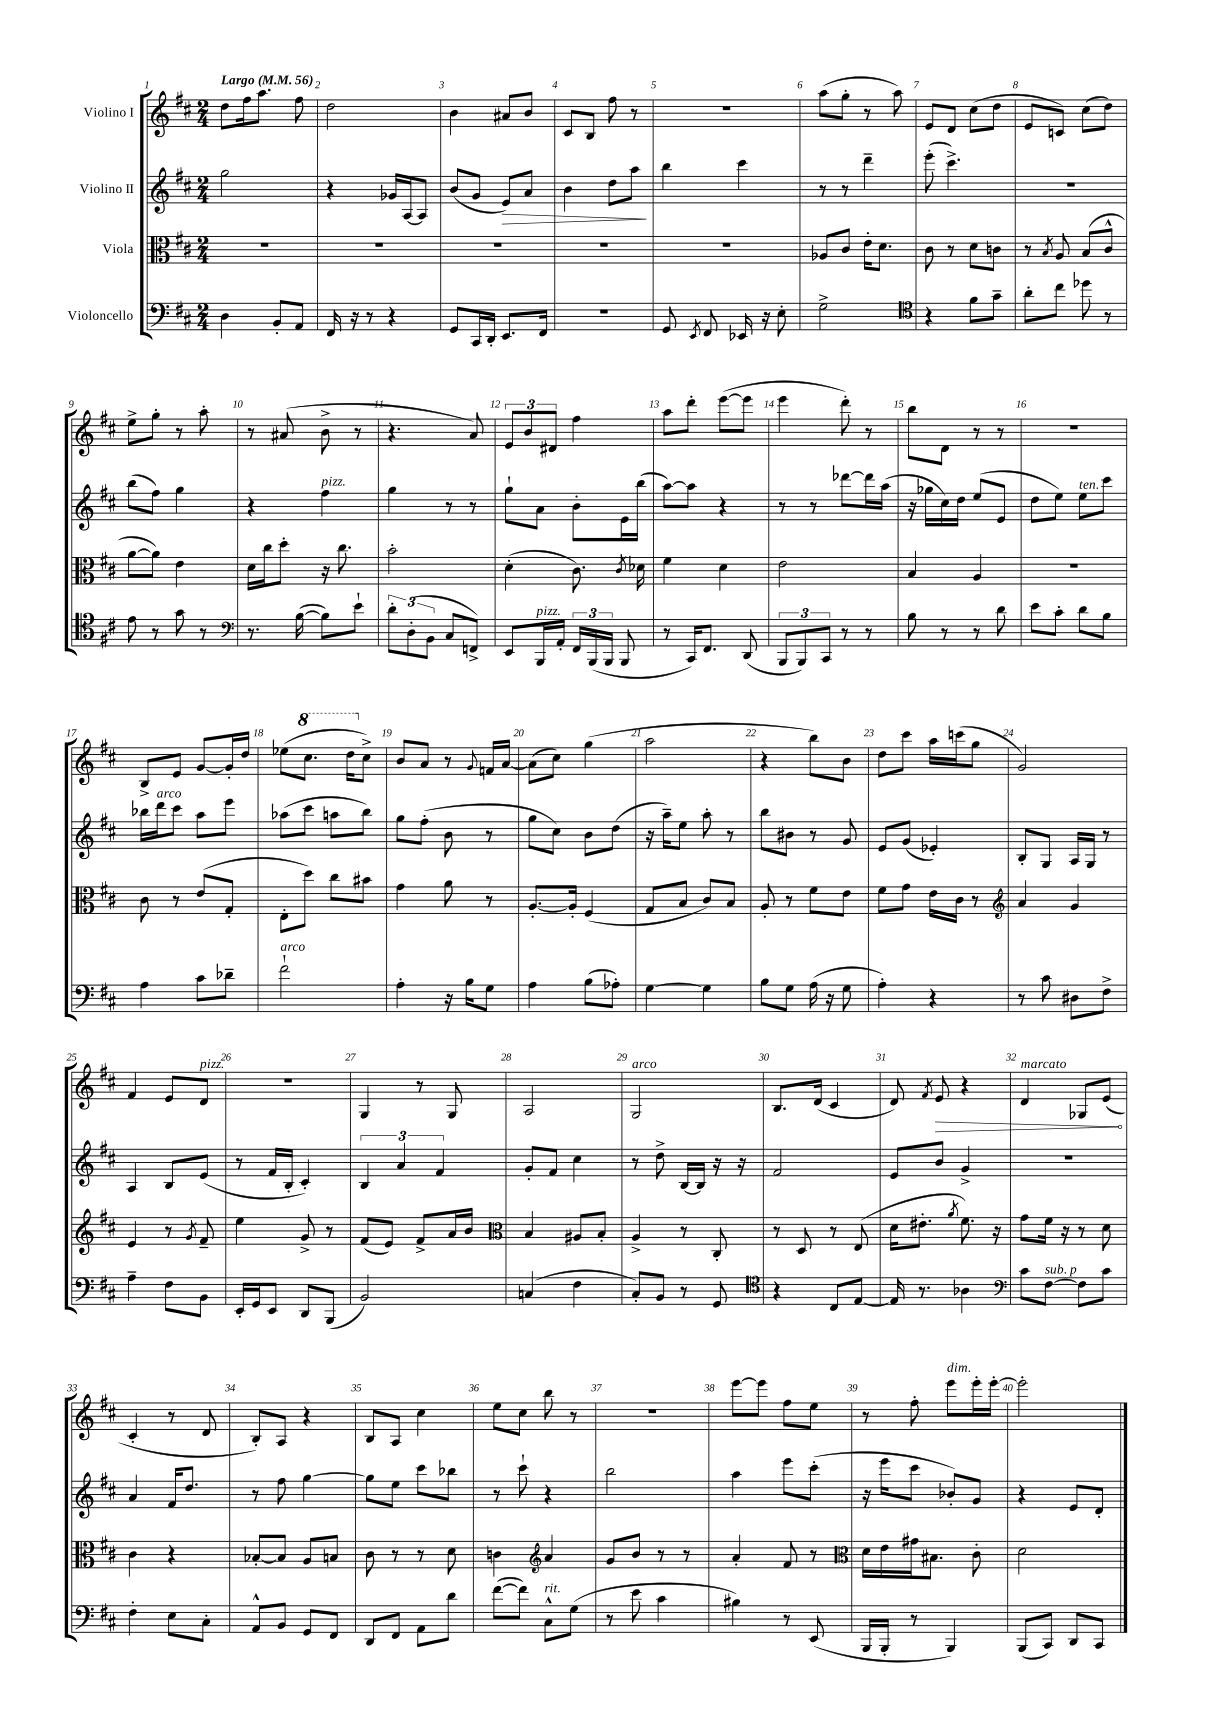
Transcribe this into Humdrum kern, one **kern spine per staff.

**kern	**kern	**kern	**kern
*staff4	*staff3	*staff2	*staff1
*clefF4	*clefC3	*clefG2	*clefG2
*k[f#c#]	*k[f#c#]	*k[f#c#]	*k[f#c#]
*M2/4	*M2/4	*M2/4	*M2/4
*MM56	*MM56	*MM56	*MM56
4D	2r	2gg	8dd
.	.	.	16ff#
.	.	.	8.aa
8BB'	.	.	.
8AA	.	.	8ff#
=	=	=	=
16FF#	2r	4r	2dd
16r	.	.	.
8r	.	.	.
4r	.	16g-	.
.	.	[16A	.
.	.	8A]	.
=	=	=	=
8GG	2r	(8b	4b
16CC#	.	8g	.
16DD'	.	.	.
8.EE	.	8e)	8a#
.	.	8a	8b
16FF#	.	.	.
=	=	=	=
2r	2r	4b	8c#
.	.	.	8B
.	.	8dd	8ff#
.	.	8aa	8r
=	=	=	=
8GG	2r	4bb	2r
8qEE	.	.	.
8FF#	.	.	.
16EE-	.	4ccc#	.
16r	.	.	.
8E'	.	.	.
=	=	=	=
2G^	8A-	8r	(8aa
.	8c#	8r	8gg'
.	16e'	4ddd~	8r
.	8.d	.	.
.	.	.	8aa)
=	=	=	=
*clefC4	*	*	*
4r	8c#	(8eee'	8e
.	8r	4.ccc#^)	8d
8f#	8d	.	(8cc#
8g~	8c	.	8dd
=	=	=	=
8a'	8r	2r	8e
.	8qB	.	.
8cc#	8A	.	8c)
8dd-	(8B	.	(8cc#
8r	8c#^^	.	8dd)
=	=	=	=
8e	[8a	(8bb	8ee^
8r	8a])	8ff#)	8gg'
8g	4e	4gg	8r
8r	.	.	8aa'
=	=	=	=
*clefF4	*	*	*
8.r	16d	4r	8r
.	16cc#	.	.
.	8dd'	.	(8a#
([16B	.	.	.
8B])	16r	4ff#	8b^
.	8.cc#	.	.
8e`	.	.	8r
=	=	=	=
12d'	2b'	4gg	4.r
(12D'	.	.	.
12BB	.	.	.
8C#	.	8r	.
8FF^)	.	8r	8a)
=	=	=	=
8EE	(4d'	8gg`	12e
.	.	.	12b
16BBB	.	8a	.
.	.	.	12d#
16AA'	.	.	.
24FF#	8.c#)	8b'	4ff#
(24BBB	.	.	.
24BBB	.	.	.
8BBB	.	16e	.
.	8qc#	.	.
.	16d-	(16bb	.
=	=	=	=
8r	4f#	[8aa)	8aa
16CC#)	.	8aa]	8ddd'
8.FF#	.	.	.
.	4d	4r	([8eee
(8DD	.	.	8eee]
=	=	=	=
12BBB	2e	8r	4eee
12BBB)	.	.	.
.	.	8r	.
12CC#	.	.	.
8r	.	[8ddd-	8ddd')
8r	.	16ddd-]	8r
.	.	(16aa	.
=	=	=	=
8B	4B	16r	8bb
.	.	16gg-	.
8r	.	16cc#)	8d
.	.	16dd	.
8r	4A	(8ee	8r
8d	.	8e	8r
=	=	=	=
8e	2r	8dd	2r
8c#'	.	8ee)	.
8d	.	8ee	.
8B	.	8ccc#	.
=	=	=	=
4A	8c#	16bb-	8B^
.	.	16ddd	.
.	8r	8ccc#	8e
8c#	(8e	8aa	[8g
8d-~	8G'	8eee	16g']
.	.	.	16dd
=	=	=	=
2f#`	8E'	(8aa-	(8ee-
.	8dd)	8ccc#	8.ccc#
.	8cc#	8aa	.
.	.	.	16ddd
.	8b#	8bb)	8cc#^)
=	=	=	=
4A'	4g	8gg	8b
.	.	(8ff#'	8a
16r	8a	8b	8r
16B	.	.	.
.	.	.	8qqg
8G	8r	8r	16f
.	.	.	[16a
=	=	=	=
4A	[8.A'	8gg	(8a]
.	.	8cc#)	8cc#)
.	16A']	.	.
(8B	(4F#	8b	(4gg
8A-')	.	(8dd	.
=	=	=	=
[4G	8G	16r	2aa
.	.	16aa~)	.
.	8B	8ee	.
4G]	8c#)	8aa'	.
.	8B	8r	.
=	=	=	=
8B	8A'	8bb	4r
8G	8r	8b#	.
(16A	8f#	8r	8bb)
16r	.	.	.
8G	8e	8g	8b
=	=	=	=
4A')	8f#	8e	8dd
.	8g	(8g	8ccc#
4r	16e	4e-')	16aa
.	16c#	.	(16ccc
.	8r	.	8gg
=	=	=	=
*	*clefG2	*	*
8r	4a	8B'	2g)
8c#	.	8G	.
8D#	4g	16A	.
.	.	16G	.
8F#^	.	8r	.
=	=	=	=
4A~	4e	4A	4f#
8F#	8r	8B	8e
.	8qg	.	.
8BB	8f#~	(8e	8d
=	=	=	=
16EE'	4ee	8r	2r
16GG	.	.	.
8EE	.	16f#	.
.	.	16B'	.
8DD	8g^	4c#')	.
(8BBB	8r	.	.
=	=	=	=
2BB)	(8f#	6B	4G
.	8e)	.	.
.	.	6a	.
.	8f#^	.	8r
.	.	6f#	.
.	16a	.	8G
.	16b	.	.
=	=	=	=
*	*clefC3	*	*
(4C	4B	8g'	2A
.	.	8f#	.
4F#	8A#	4cc#	.
.	8B'	.	.
=	=	=	=
8C#')	4A^	8r	2G
8BB	.	8dd^	.
8r	8r	[16B	.
.	.	16B]	.
8GG	8C#'	16r	.
.	.	16r	.
=	=	=	=
*clefC4	*	*	*
4r	8r	2f#	8.B
.	8D	.	.
.	.	.	(16d
8C#	8r	.	4c#
[8E	(8E	.	.
=	=	=	=
16E]	16d	8e	8d)
8.r	8.e#'	.	.
.	.	.	8qf#
.	.	8b	8e
.	8qa	.	.
4A-	8.f#)	4g^	4r
.	16r	.	.
=	=	=	=
*clefF4	*	*	*
8c#	8g	2r	4d
[8F#	16f#	.	.
.	16r	.	.
8F#]	8r	.	8G-
8c#	8d	.	(8e
=	=	=	=
4F#'	4c#	4a	4c#'
8E	4r	16f#	8r
.	.	8.dd	.
8C#'	.	.	8d
=	=	=	=
8AA^^	[8B-'	8r	8B')
8BB	8B-]	8ff#	8A
8GG	8A	[4gg	4r
8FF#	8B	.	.
=	=	=	=
8DD	8c#	8gg]	8B
8FF#	8r	8ee	8A
8AA	8r	8ccc#	4cc#
8d	8d	8bb-	.
=	=	=	=
([8f#	4c	8r	8ee
8f#])	.	8ccc#`	8cc#
*	*clefG2	*	*
8C#^^	4a	4r	8bb
(8G	.	.	8r
=	=	=	=
8r	8g	2bb	2r
8e	8b	.	.
4c#	8r	.	.
.	8r	.	.
=	=	=	=
4B#)	4a'	4aa	[8eee
.	.	.	8eee]
8r	8f#	8eee	8ff#
(8EE	8r	(8ccc#'	8ee
=	=	=	=
*	*clefC3	*	*
16BBB	16d	16r	8r
16BBB'	16e	16eee	.
8r	16g#	8ccc#	8ff#'
.	8.B#	.	.
4BBB)	.	8b-')	8eee
.	8c#'	8g	16eee'
.	.	.	[16eee'
=	=	=	=
(8BBB	2d	4r	2eee']
8CC#)	.	.	.
8DD	.	8e	.
8CC#	.	8d'	.
==	==	==	==
*-	*-	*-	*-
